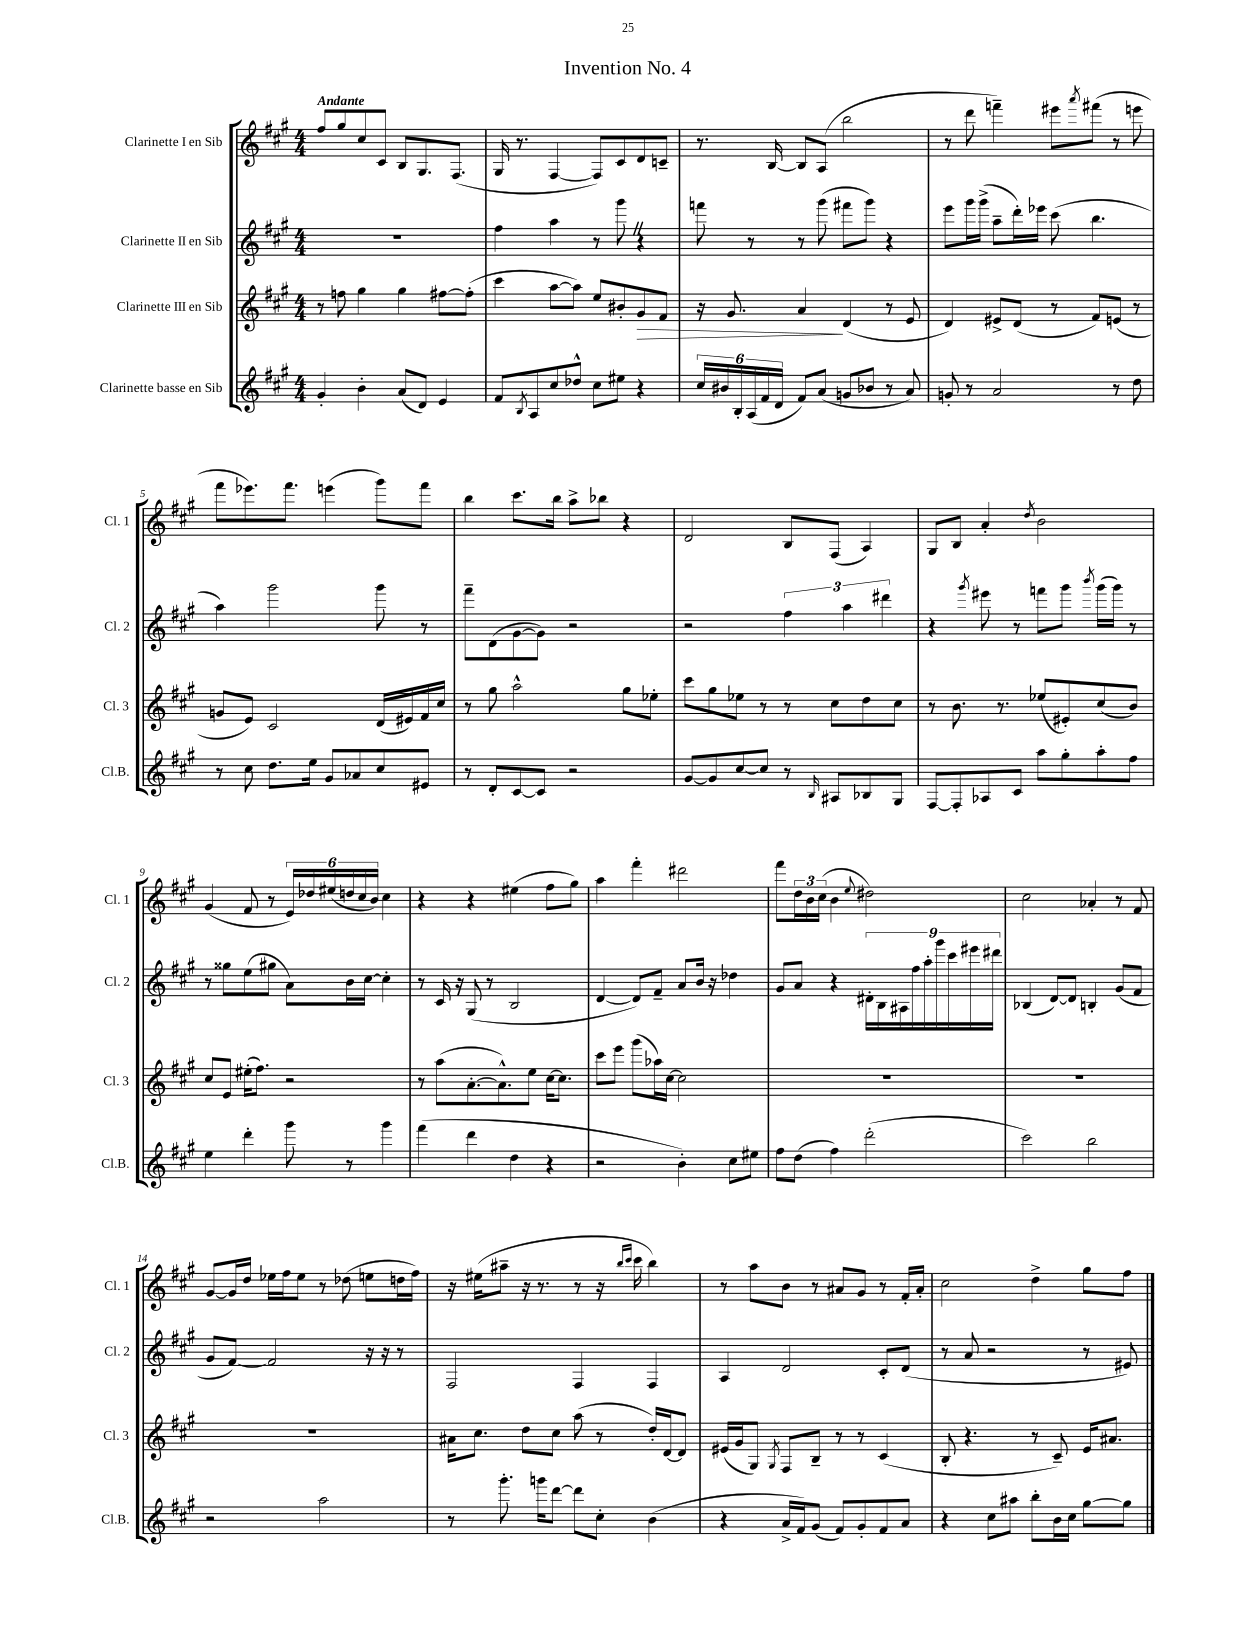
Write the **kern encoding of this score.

**kern	**kern	**kern	**kern
*staff4	*staff3	*staff2	*staff1
*clefG2	*clefG2	*clefG2	*clefG2
*k[f#c#g#]	*k[f#c#g#]	*k[f#c#g#]	*k[f#c#g#]
*M4/4	*M4/4	*M4/4	*M4/4
4g#'	8r	1r	8ff#
.	8ff	.	8gg#
4b'	4gg#	.	8cc#
.	.	.	8c#
(8a	4gg#	.	8B
8d)	.	.	8.G#
4e	[8ff#	.	.
.	.	.	(8.F#
.	(8ff#']	.	.
=	=	=	=
8f#	4ccc#	4ff#	16G#
.	.	.	8.r
8qB	.	.	.
8A	.	.	.
8cc#	[8aa	4aa	[4F#
8dd-^^	8aa])	.	.
8cc#	8ee	8r	8F#])
8ee#	8b#'	8ggg#	8c#
4r	8g#	4r	8d
.	8f#	.	8c~
=	=	=	=
24cc#	16r	8fff	8.r
24b#	.	.	.
.	8.g#	.	.
24B'	.	.	.
(24A	.	8r	.
24f#	.	.	.
.	.	.	[16B
24d	.	.	.
8f#)	4a	8r	8B]
(8a	.	(8ggg#	(8A
8g	(4d	8fff#	2bb
8b-	.	8ggg#)	.
8r	8r	4r	.
8a)	8e	.	.
=	=	=	=
8g'	4d)	8eee	8r
8r	.	16ggg#	8ddd
.	.	(16ggg#^	.
2a	8e#^	8aa~	4fff~)
.	(8d	16ddd')	.
.	.	16eee-	.
.	8r	(8ccc#	8eee#
.	.	.	8qaaa
.	8f#)	4.bb	(8fff#
8r	(8e	.	8r
8dd	8r	.	8eee
=	=	=	=
8r	8g	4aa)	8fff#
8cc#	8e)	.	8.eee-)
8.dd	2c#	2ggg#	.
.	.	.	8.fff#
16ee	.	.	.
8g#	.	.	(4eee
8a-	.	.	.
8cc#	(16d	8ggg#	8ggg#)
.	16e#)	.	.
8e#	16f#	8r	8fff#
.	16cc#	.	.
=	=	=	=
8r	8r	8fff#~	4bb
8d'	8gg#	(8d	.
[8c#	2aa^^	[8g#	8.ccc#
8c#]	.	8g#])	.
.	.	.	16bb
2r	.	2r	8aa^
.	.	.	8bb-
.	8gg#	.	4r
.	8ee-'	.	.
=	=	=	=
[8g#	8ccc#	2r	2d
8g#]	8gg#	.	.
[8cc#	8ee-	.	.
8cc#]	8r	.	.
8r	8r	6ff#	8B
16qqB	.	.	.
8A#	8cc#	.	(8F#
.	.	6aa	.
8B-	8dd	.	4A)
.	.	6ddd#	.
8G#	8cc#	.	.
=	=	=	=
[8F#	8r	4r	8G#
8F#']	8.b	.	8B
.	.	8qggg#	.
8A-	.	8eee#	4a'
.	8.r	.	.
8c#	.	8r	.
.	.	.	8qdd
8aa	(8ee-	8fff	2b
8gg#'	8e#')	8ggg#	.
.	.	8qbbb	.
8aa'	(8cc#	(16ggg#	.
.	.	16ggg#)	.
8ff#	8b)	8r	.
=	=	=	=
4ee	8cc#	8r	(4g#
.	8e	8gg##	.
4ddd'	(16ee#'	(8ee	8f#
.	8.ff#)	.	.
.	.	8gg#	8r
8ggg#	2r	8a)	24e)
.	.	.	24dd-
.	.	.	(24ee#
8r	.	16b	24dd
.	.	.	24cc#
.	.	[16cc#	.
.	.	.	24b)
4ggg#	.	4cc#']	4cc#
=	=	=	=
(4fff#	8r	8r	4r
.	(8aa	16c#	.
.	.	16r	.
4ddd	[8.a'	(8G#	4r
.	.	8r	.
.	8.a^^])	.	.
4dd	.	2B	(4ee#
.	8ee	.	.
4r	[16cc#	.	8ff#
.	8.cc#]	.	.
.	.	.	8gg#)
=	=	=	=
2r	8ccc#	[4d	4aa
.	8eee	.	.
.	(8ggg#	8d])	4fff#'
.	16aa-)	8f#~	.
.	[16cc#	.	.
4b')	2cc#]	8a	2ddd#
.	.	16b	.
.	.	16r	.
8cc#	.	4dd-	.
8ee#	.	.	.
=	=	=	=
8ff#	1r	8g#	8fff#
(8dd	.	8a	24dd
.	.	.	24b
.	.	.	(24cc#
4ff#)	.	4r	4b
.	.	.	8qqee
(2ddd'	.	18d#'	2dd#)
.	.	18B	.
.	.	18A#	.
.	.	18ff#	.
.	.	18aa'	.
.	.	18ggg#	.
.	.	18ccc#	.
.	.	18eee#	.
.	.	18ddd#	.
=	=	=	=
2ccc#)	1r	(4B-	2cc#
.	.	[8d)	.
.	.	8d]	.
2bb	.	4B'	4a-'
.	.	(8g#	8r
.	.	8f#	8f#
=	=	=	=
2r	1r	8g#	[8g#
.	.	[8f#)	16g#]
.	.	.	16dd
.	.	2f#]	16ee-
.	.	.	16ff#
.	.	.	8ee-
2aa	.	.	8r
.	.	.	(8dd-
.	.	16r	8ee
.	.	16r	.
.	.	8r	16dd
.	.	.	16ff#)
=	=	=	=
8r	16a#	2F#	16r
.	8.cc#	.	(16ee#
8.ggg#'	.	.	8aa#~
.	8dd	.	16r
16ggg	.	.	8.r
[8ddd	8cc#	.	.
8ddd]	(8aa	4F#	8r
8cc#'	8r	.	16r
.	.	.	16qqbb
.	.	.	16qqccc#
.	.	.	16ccc#
(4b	16dd')	4F#	4bb)
.	[16d	.	.
.	8d]	.	.
=	=	=	=
4r	(16e#	4A	8r
.	16g#	.	.
.	8G#)	.	8aa
.	8qG#	.	.
16a^	8F#	2d	8b
16f#)	.	.	.
(8g#	8B~	.	8r
8f#)	8r	.	8a#
8g#'	8r	.	8g#
8f#	(4c#	8c#'	8r
8a	.	(8d	16f#'
.	.	.	16a#'
=	=	=	=
4r	8B'	8r	2cc#
.	4.r	8a	.
8cc#	.	2r	.
8aa#	.	.	.
8bb'	8r	.	4dd^
16b	8c#~)	.	.
16cc#	.	.	.
[8gg#	16e	8r	8gg#
.	8.a#	.	.
8gg#]	.	8e#)	8ff#
==	==	==	==
*-	*-	*-	*-
